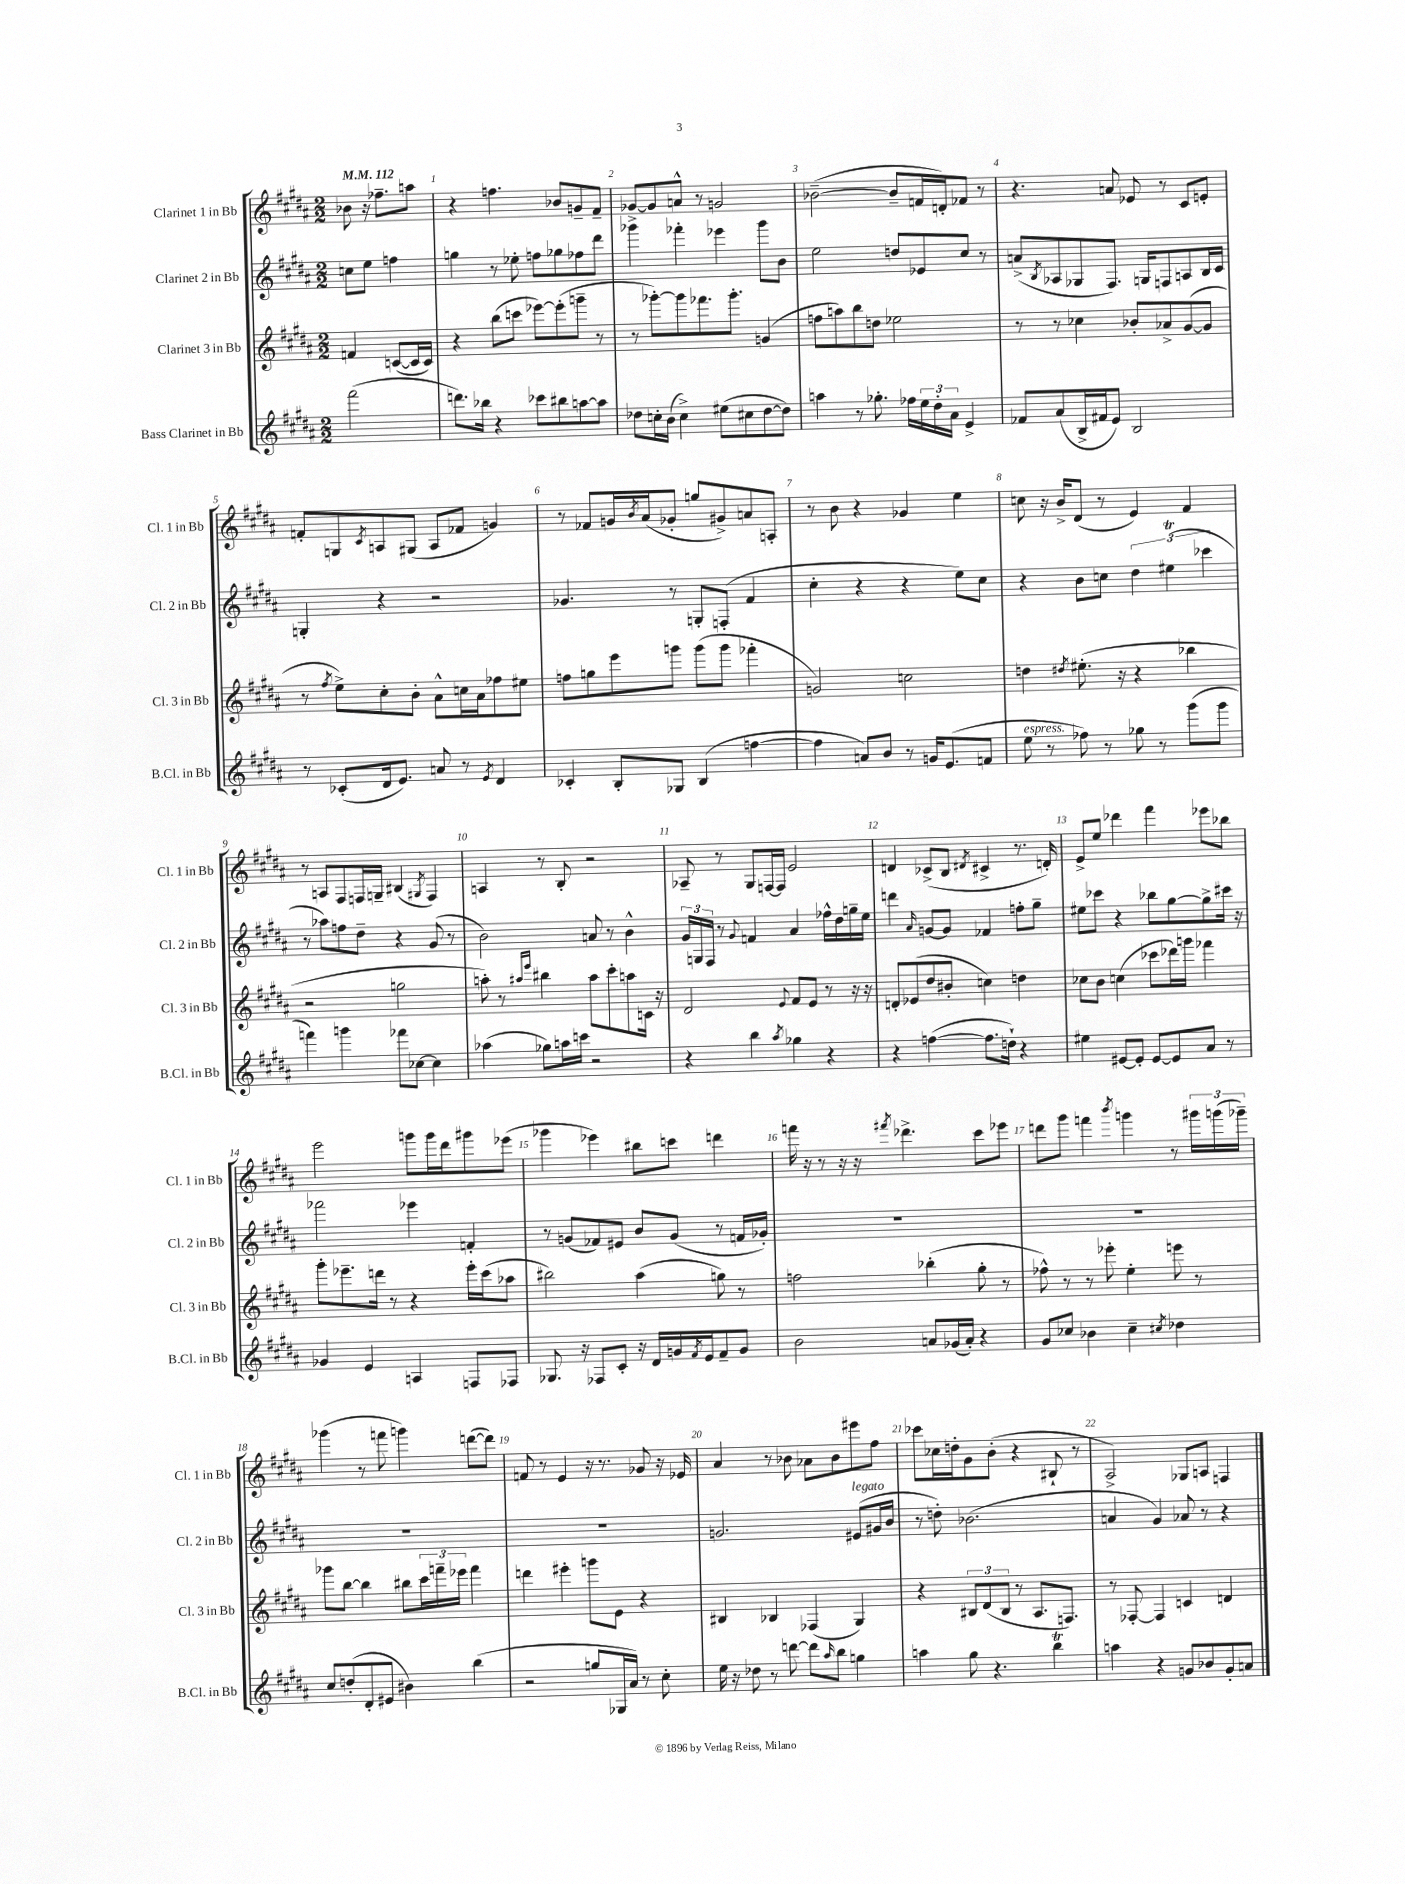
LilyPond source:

<<
\new StaffGroup <<
\new Staff = "s0" \with { instrumentName = "Clarinet 1 in Bb" shortInstrumentName = "Cl. 1 in Bb" } {
    \clef treble \key b \major \numericTimeSignature \time 2/2 \partial 2 \tempo 4 = 112
    bes'8 r16 fes''8.-- a''8 |
    r4 f''4. bes'8 g'8-- fis'8-- |
    ges'8~ ges'8 a'8-^ r8 g'2 |
    bes'2~--( bes'8-- f'16 d'16-.) fes'8 r8 |
    r4. a'8 ees'8 r8 cis'8 e'8-. |
    f'8-. g8 \acciaccatura { cis'8 } a8 gis8( a8 fes'8 g'4) |
    r8 fes'8 g'16 \acciaccatura { b'8 } ais'16( ges'8-. g''8 gis'8->) a'8 a8-. |
    r8 b'8 r4 ges'4 e''4 |
    c''8 r16 b'16-> dis'8( r8 e'4) fis'4 |
    r8 a8 fis8 f16 g16-- bis4( \acciaccatura { gis8 } f4) |
    a4 r8 b8-. r2 |
    aes8-- r8 gis8 f16~ f16 e'2 |
    d'4 ces'8->( b8 \acciaccatura { dis'8 } cis'4-> r8. d'16-.) |
    e'8-> e''8 des'''4 fis'''4 ees'''8 bes''8 |
    e'''2 g'''8 g'''16 dis'''16 gis'''8 ees'''8( |
    ges'''4 ees'''4) bis''8 c'''8 d'''4 |
    f'''16 r16 r8 r16 r16 \acciaccatura { fis'''8 } des'''4.-> cis'''8 ees'''8 |
    d'''8 gis'''8 f'''4 \acciaccatura { b'''8 } g'''4 r8 \tuplet 3/2 { gis'''16 g'''16( ges'''16--) } |
    ges'''4( r8 f'''8 g'''4) d'''8~( d'''8) |
    f'8 r8 e'4 r16 r8. ges'8 r16 ees'16 |
    ais'4 r8 bes'8 aes'8 bes'8 eis'''8 fis''8 |
    ces'''8 ces''16 d''16-. gis'8 b'8-.( r4 bis8-! r8 |
    ais2->) ges8 a8 f4 \bar "|." |
}
\new Staff = "s1" \with { instrumentName = "Clarinet 2 in Bb" shortInstrumentName = "Cl. 2 in Bb" } {
    \clef treble \key b \major \numericTimeSignature \time 2/2 \partial 2
    c''8 e''8 f''4 |
    g''4 r8 ees''8-. f''8 ges''8 fes''8 dis'''8 |
    ges'''4-> fes'''4-. ees'''4 ges'''8 b'8 |
    e''2 d''8 ees'8 cis''8 r8 |
    a'8->( \acciaccatura { b8 } aes8 ges8 fis8.) g16 f8 a8 b16 cis'16 |
    g4-. r4 r2 |
    ges'4. r8 g8-. f8-.( fis'4 |
    cis''4-. r4 r4 e''8) cis''8 |
    r4 b'8 c''8 \tuplet 3/2 { dis''4 eis''4\trill( ces'''4 } |
    r8 aes''8) f''8 dis''8-- r4 gis'8( r8 |
    b'2) a'8 r8 b'4-^ |
    \tuplet 3/2 { gis'16 g16 fis16 } r8 \appoggiatura { gis'8 } f'4 ais'4 fes''16-^ dis''16 g''16-- e''16 |
    d'''4 \grace { ais'16 } g'8~ g'8 fes'4 f''8-. gis''8-- |
    eis''8 ces'''8 r4 bes''8 gis''8~ gis''8-> cis'''16 r16 |
    fes'''2 ees'''4 f'4-. |
    r8 g'8( fes'8) eis'8 b'8 g'8( r8 f'16 ges'16-.) |
    R1 |
    R1 |
    R1 |
    R1 |
    g'2. eis'8^\markup { \italic "legato" }( gis'16 b'16 |
    r8 d''8-.) bes'2.( |
    a'4 gis'4) aes'8 r8 r4 \bar "|." |
}
\new Staff = "s2" \with { instrumentName = "Clarinet 3 in Bb" shortInstrumentName = "Cl. 3 in Bb" } {
    \clef treble \key b \major \numericTimeSignature \time 2/2 \partial 2
    f'4 c'8~( c'16 c'16) |
    r4 b''8( c'''8 ees'''8~) ees'''8-.( g'''8-- r8 |
    r8 ges'''8~-.) ges'''8 fes'''8. ges'''8.-. g'4( |
    f''8 a''8) b''8 d''8 ees''2 |
    r8 r8 ces''4 bes'8-. aes'8-> gis'8~( gis'8 |
    r8 \acciaccatura { fis''8 } e''8->) cis''8-. b'8-. ais'8-^ c''16 ais'16 fes''8 eis''8 |
    f''8 g''8 e'''8 g'''8 g'''8( g'''8 fes'''4-. |
    g'2) c''2 |
    d''4 \acciaccatura { dis''8 } eis''8.-.( r16 r4 bes''4 |
    r2 g''2 |
    a''8-.) r8 \grace { ais''16 e'''16 } bis''4 ais''8 cis'''8-. a''8 c'16 r16 |
    dis'2 \appoggiatura { e'8 } fis'8 e'8 r8 r16 r16 |
    d'8-. ees'8( dis''8 bis'8-. c''4) d''4 |
    ces''8 b'8 c''4( ces'''8 des'''16) g'''16 fes'''4 |
    gis'''8-. ees'''8.-- d'''16 r8 r4 ees'''16-. cis'''16( aes''8 |
    bis''2) ais''4( g''8) r8 |
    f''2 bes''4-.( gis''8-. r8 |
    fes''8-^) r8 r8 ees'''8-. e''4-. e'''8 r8 |
    ges'''8 b''8~ b''4 bis''8 \tuplet 3/2 { cis'''16 f'''16-- ees'''16 } f'''4 |
    d'''4 eis'''4-. g'''8 e'8 r4 |
    bis4 bes4 fes4( gis4) |
    r4 \tuplet 3/2 { bis8 dis'8( bis8 } r8 ais8. f8.) |
    r8 fes8~-. fes4 c'4 d'4 \bar "|." |
}
\new Staff = "s3" \with { instrumentName = "Bass Clarinet in Bb" shortInstrumentName = "B.Cl. in Bb" } {
    \clef treble \key b \major \numericTimeSignature \time 2/2 \partial 2
    fis'''2( |
    d'''8.) bes''16 r4 ces'''8 bis''8 a''8~ a''8 |
    des''8 c''16-. b'16( c''4->) eis''8( cis''8 des''8~ des''8) |
    a''4 r8 ges''8.-. fes''16 \tuplet 3/2 { e''16 dis''16-. ais'16 } e'4-> |
    fes'8 ais'8( b16-> fis'16 e'8) b2 |
    r8 ces'8-.( dis'16 e'8.) a'8 r8 \acciaccatura { e'8 } dis'4 |
    ces'4-. b8-. ges8 b4( f''4~ |
    f''4 a'8) b'8 r8 g'16 e'8.( f'8 |
    e''8^\markup { \italic "espress." } r8 fes''8) r8 ges''8 r8 gis'''8( gis'''8 |
    f'''4) g'''4 fes'''8 ces''8~ ces''4 |
    aes''4( ges''8) a''16 c'''16 r2 |
    r4 b''4 \acciaccatura { ais''8 } ges''4 r4 |
    r4 f''4~( f''8. d''16-!) r4 |
    eis''4 eis'8~ eis'8-. eis'8~ eis'8 ais'8 r8 |
    ges'4 e'4 a4 f8 fes8 |
    ges8. r16 fes8 cis'8-. r16 dis'16 g'16 \acciaccatura { fis'8 } e'16 fis'8-- g'8 |
    b'2 a'8 ges'16( a'16-.) r4 |
    gis'8 ces''8 bes'4 ces''4-- \acciaccatura { cis''8 } des''4 |
    cis''8 d''8-.( dis'8-. eis'8 bis'4) b''4( |
    r2 g''8 ges16 ais'16) r8 cis''8-. |
    e''16 r16 des''8 r8 d'''8~ d'''8 \grace { ais''16 } b''8 g''4 |
    a''4 gis''8 r4. b''4\trill |
    a''4 r4 g'8 bes'8 g'8-. a'8 \bar "|." |
}
>>
>>
\layout { \context { \Score \override BarNumber.break-visibility = ##(#f #t #t) barNumberVisibility = #all-bar-numbers-visible } }
